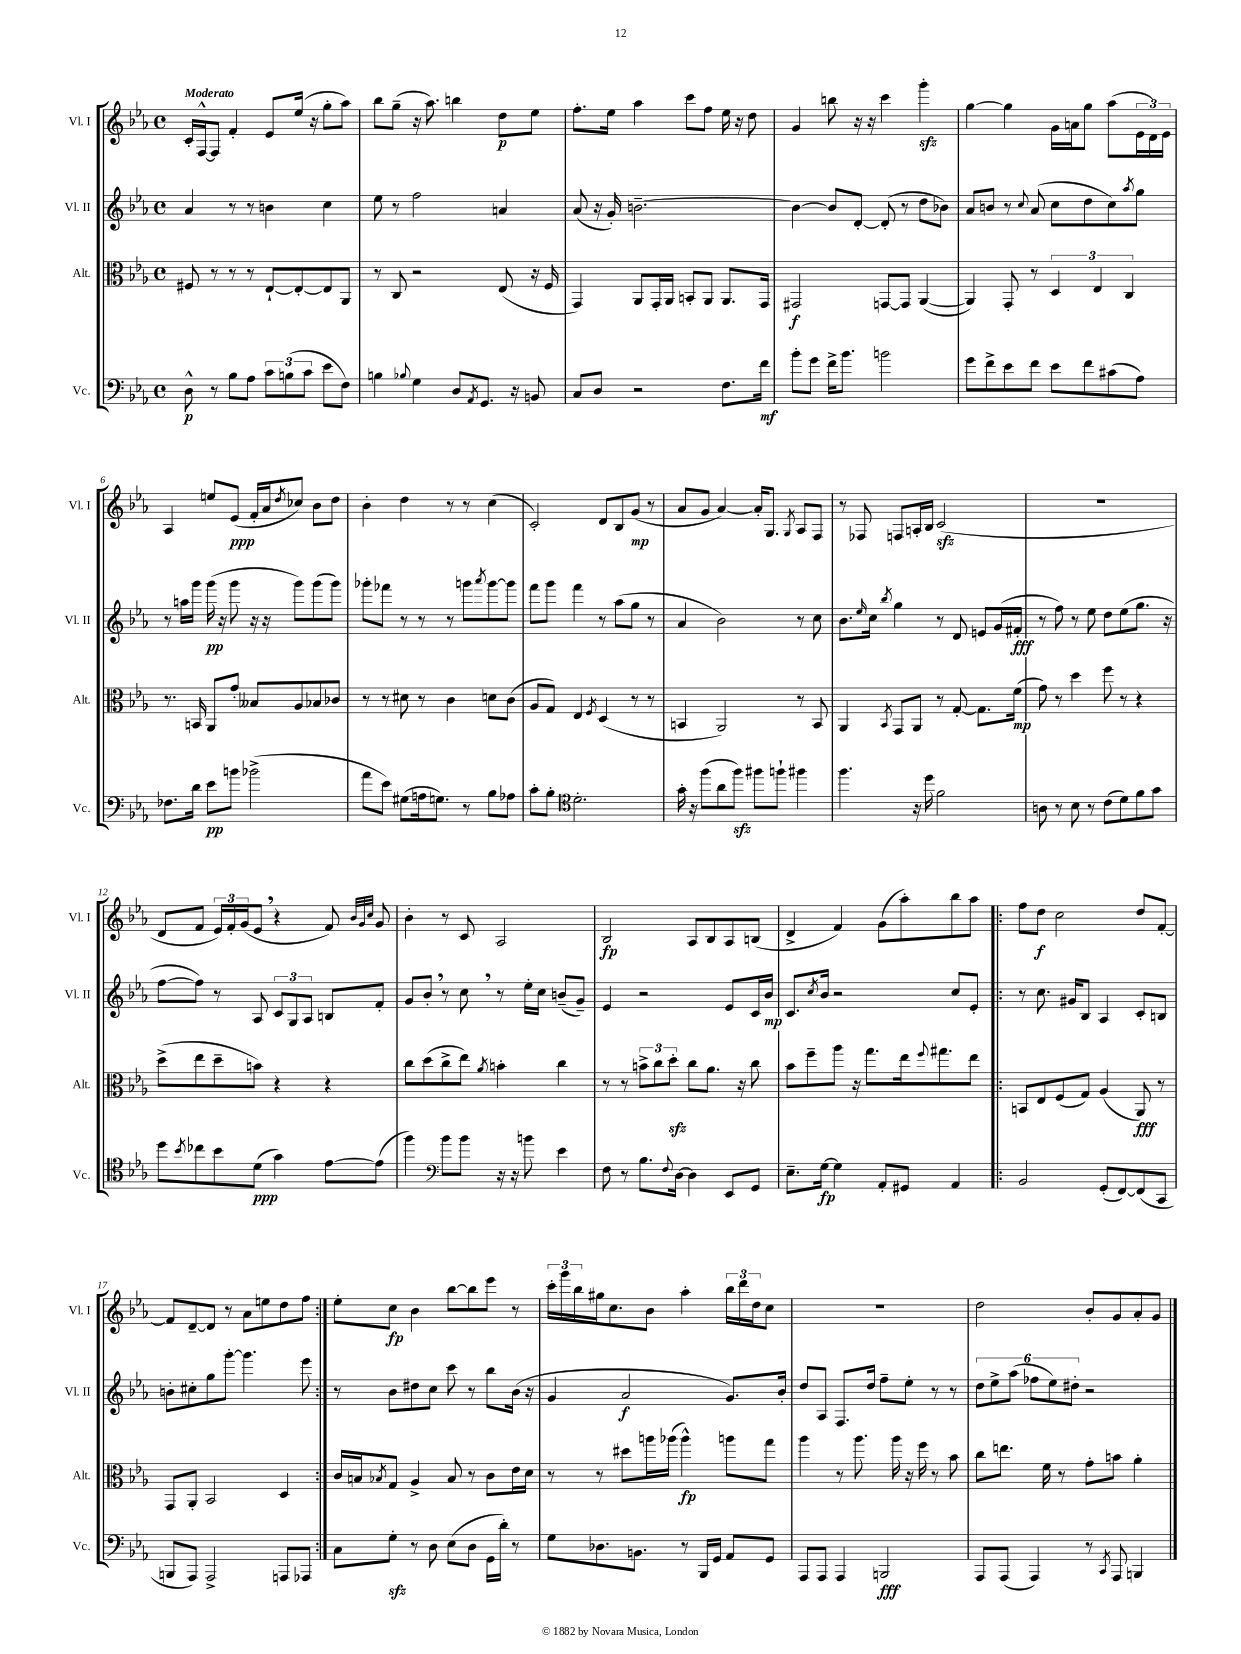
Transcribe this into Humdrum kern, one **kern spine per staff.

**kern	**kern	**kern	**kern
*staff4	*staff3	*staff2	*staff1
*clefF4	*clefC3	*clefG2	*clefG2
*k[b-e-a-]	*k[b-e-a-]	*k[b-e-a-]	*k[b-e-a-]
*M4/4	*M4/4	*M4/4	*M4/4
*met(c)	*met(c)	*met(c)	*met(c)
8D^^	8F#	4a-	16c'
.	.	.	[16F^^
8r	8r	.	8F]
8B-	8r	8r	4f'
8A-	8r	8r	.
12c	[8E-`	4b	8e-
(12B	.	.	.
.	8E-'_	.	(16ee-
12c	.	.	.
.	.	.	16r
8e-	8E-]	4cc	8gg'
8F)	8AA-	.	8aa-)
=	=	=	=
4B	8r	8ee-	8bb-
.	8C	8r	(8gg~
8qqB-	.	.	.
4G	2r	2ff	16r
.	.	.	8.aa-)
8D	.	.	4bb
8qAA-	.	.	.
8.GG	.	.	.
.	(8E-	4a	8dd
16r	.	.	.
8BB	16r	.	8ee-
.	16F	.	.
=	=	=	=
8C	4GG)	(8a-	8.ff'
8D	.	16r	.
.	.	16g')	16ee-
2r	8AA-	[2.b~	4aa-
.	16GG'	.	.
.	16AA-	.	.
.	8BB'	.	8ccc
.	8AA-	.	8ff
8.F	8.AA-	.	16ee-
.	.	.	16r
.	.	.	8dd
16f	16GG	.	.
=	=	=	=
8b-'	2GG#	4b_	4g
8g	.	.	.
16f^	.	8b]	8bb
8.b-	.	.	.
.	.	[8d'	16r
.	.	.	16r
2b	[8GG	(8d']	4ccc
.	8GG]	8r	.
.	([4AA-	8dd	4ggg'
.	.	8b-)	.
=	=	=	=
8g	4AA-])	8a-	[4gg
8f^	.	8b	.
8e-	8GG'	8r	4gg]
.	.	8qqcc	.
8f	8r	(8a-	.
8e-	6D	8cc	16g
.	.	.	16a
8f	.	8dd	8gg
.	6E-	.	.
(8c#	.	8cc)	(8aa-
.	6C	.	.
.	.	8qaa-	.
8A-)	.	8gg	24e-
.	.	.	24d)
.	.	.	24e-
=	=	=	=
8.F-	8.r	8r	4A-
.	.	16aa	.
16d	16BB	16ggg	.
8e-	8AA-	(16ggg	8ee
.	.	16r	.
8b	8g'	8ggg	(8e-
(2b-^	8B--	16r	16f'
.	.	16r	16a-
.	.	.	8qdd
.	8A-	8ggg)	8cc-)
.	8B-	(8ggg	8b-
.	8c-	8ggg)	8dd
=	=	=	=
8a-	8r	8ggg-'	4b-'
8e-)	8r	8fff-	.
(8G#	8d#	8r	4dd
16A	8r	8r	.
8.G)	.	.	.
.	4c	8r	8r
8r	.	8ggg	8r
.	.	8qaaa-	.
8B-	8d	[8ggg	(4cc
8A-	(8c	8ggg]	.
=	=	=	=
8c'	8A-	8fff	2c')
8B-'	8G)	8ggg	.
*clefC4	*	*	*
2.d'	4E-	4fff	.
.	8qF	.	.
.	(4D	8r	8d
.	.	(8aa-	8B-
.	8r	8gg	(8g
.	8r	8r	8r
=	=	=	=
16g'	4BB	4a-	8a-
16r	.	.	.
(8ff	.	.	8g
8a-	2AA-)	2b-)	[4a-)
8ff)	.	.	.
8ff#	.	.	16a-']
.	.	.	8.G
8ff`	.	.	.
.	.	.	8qG
4ff#	8r	8r	8A-
.	8BB	8cc	8F
=	=	=	=
4.ff	4AA-	8.b-	8r
.	.	.	8F-
.	.	16qqee-	.
.	.	16cc	.
.	8qBB-	8qbb-	.
.	8GG	4gg	8F
16r	8AA-	.	16A'
16dd	.	.	16B-
2f	8r	8r	(2c
.	[8G'	8d	.
.	8.G]	8e	.
.	.	(16g	.
.	(16f	16f#'	.
=	=	=	=
8A	8g)	8r	1r
8r	8r	8ff)	.
8B-	4dd	8r	.
8r	.	8ee-	.
(8c	8ff	8dd	.
8d)	8r	(8ee-	.
8f	4r	8.gg	.
8g	.	.	.
.	.	16r	.
=	=	=	=
8dd	(8dd^	[8ff	8d
8qb-	.	.	.
8cc-	8ee-	8ff])	8f
8b-	8dd~	8r	24e-)
.	.	.	24f'
.	.	.	(24g
(8d	8b)	8A-	8e-
4g)	4r	12c	4r
.	.	12G	.
.	.	12A-	.
[8e-	4r	8B	8f)
.	.	.	32qqb-
.	.	.	32qqg
.	.	.	32qqcc
(8e-]	.	8f'	8g
=	=	=	=
4ff)	8cc	8g	4b-'
.	(8dd	8b-'	.
*clefF4	*	*	*
8b-	8cc^	8r	8r
8b-	8ee-)	8cc	8c
.	8qa-	.	.
16r	4b'	8r	2A-
16r	.	.	.
8b	.	16ee-'	.
.	.	16cc	.
4e-	4cc	(8b~	.
.	.	8g~)	.
=	=	=	=
8F	8r	4e-	2B-
8r	8r	.	.
8.B-	12b^	2r	.
.	12cc	.	.
.	12dd'	.	.
8qqF	.	.	.
[16D	.	.	.
4D]	8cc	.	8A-
.	8.a-	.	8B-
8EE-	.	8e-	8A-
.	16r	.	.
8GG	8cc	16c	(8B
.	.	16b-	.
=	=	=	=
8.E-~	8b-	8.c	4d^
.	8ff~	.	.
.	.	8qcc	.
[16G	.	16b-	.
4G]	8aa-	2r	4f)
.	16r	.	.
.	8.gg	.	.
8AA-'	.	.	(8g
8GG#	16ee-	.	8aa-')
.	8qqff	.	.
.	8.gg#	.	.
4AA-	.	8cc	8bb-
.	8ee-	8e-'	8aa-
=!|:	=!|:	=!|:	=!|:
2BB-	8BB	8r	8ff
.	8E-	8.cc	8dd
.	(8F	.	2cc
.	.	16g#	.
.	8G)	8B-	.
(8GG'	(4A-	4A-	.
[8FF)	.	.	.
(8FF]	8AA-)	8c'	8dd
8CC	8r	8B	[8f'
=	=	=	=
8BBB	8GG	8b'	8f]
8AAA-)	8AA-'	8cc#'	[8d~
2AAA-^	2BB-	8gg	8d]
.	.	[8ggg'	8r
.	.	4.ggg]	8a-
.	.	.	8ee
8AAA	4D	.	8dd
8AAA-	.	8eee-	8ff
=:|!	=:|!	=:|!	=:|!
8C	16c	8r	8ee-'
.	16B	.	.
.	8qB-	.	.
8G'	8G	8b-	8cc
8r	4A-^	8dd#	4b-
8D	.	8cc	.
(8E-	8B-	8ccc	[8bb-
8D	8r	8r	8bb-]
16GG	8c	8bb-	8eee-
16d')	.	.	.
8r	16e-	(16b-	8r
.	16d	16r	.
=	=	=	=
8G	8r	4g	24ccc'
.	.	.	24ggg
.	.	.	24bb-
8.D-	8r	.	16gg#
.	.	.	8.cc
.	8dd#	2a-	.
8.BB	.	.	.
.	16aa	.	8b-
.	(16aa-	.	.
8r	4aa-^^)	.	4aa-'
16BBB-	.	.	.
16GG	.	.	.
8AA-	8aa	8.g)	24bb-
.	.	.	24ddd
.	.	.	24dd
8GG	8gg	.	8cc
.	.	16b-'	.
=	=	=	=
8AAA-	4aa-	8dd	1r
8AAA-	.	8A-	.
4AAA-	8r	8.F	.
.	8.aa-	.	.
.	.	16dd	.
2BBB	.	8ff~	.
.	16aa-	.	.
.	16r	8ee-'	.
.	16ff	.	.
.	8r	8r	.
.	8b-	8r	.
=	=	=	=
8AAA-	8cc	12dd	2dd
.	.	12ee-^	.
(8AAA-	8.ee	.	.
.	.	(12aa-	.
4AAA-)	.	12ff-	.
.	16f	.	.
.	.	12ee-)	.
.	8r	.	.
.	.	12dd#'	.
8r	8g'	2r	8b-'
8qCC	.	.	.
8AAA-	8b	.	8g
4BBB	4a-'	.	8a-'
.	.	.	8g
==	==	==	==
*-	*-	*-	*-
